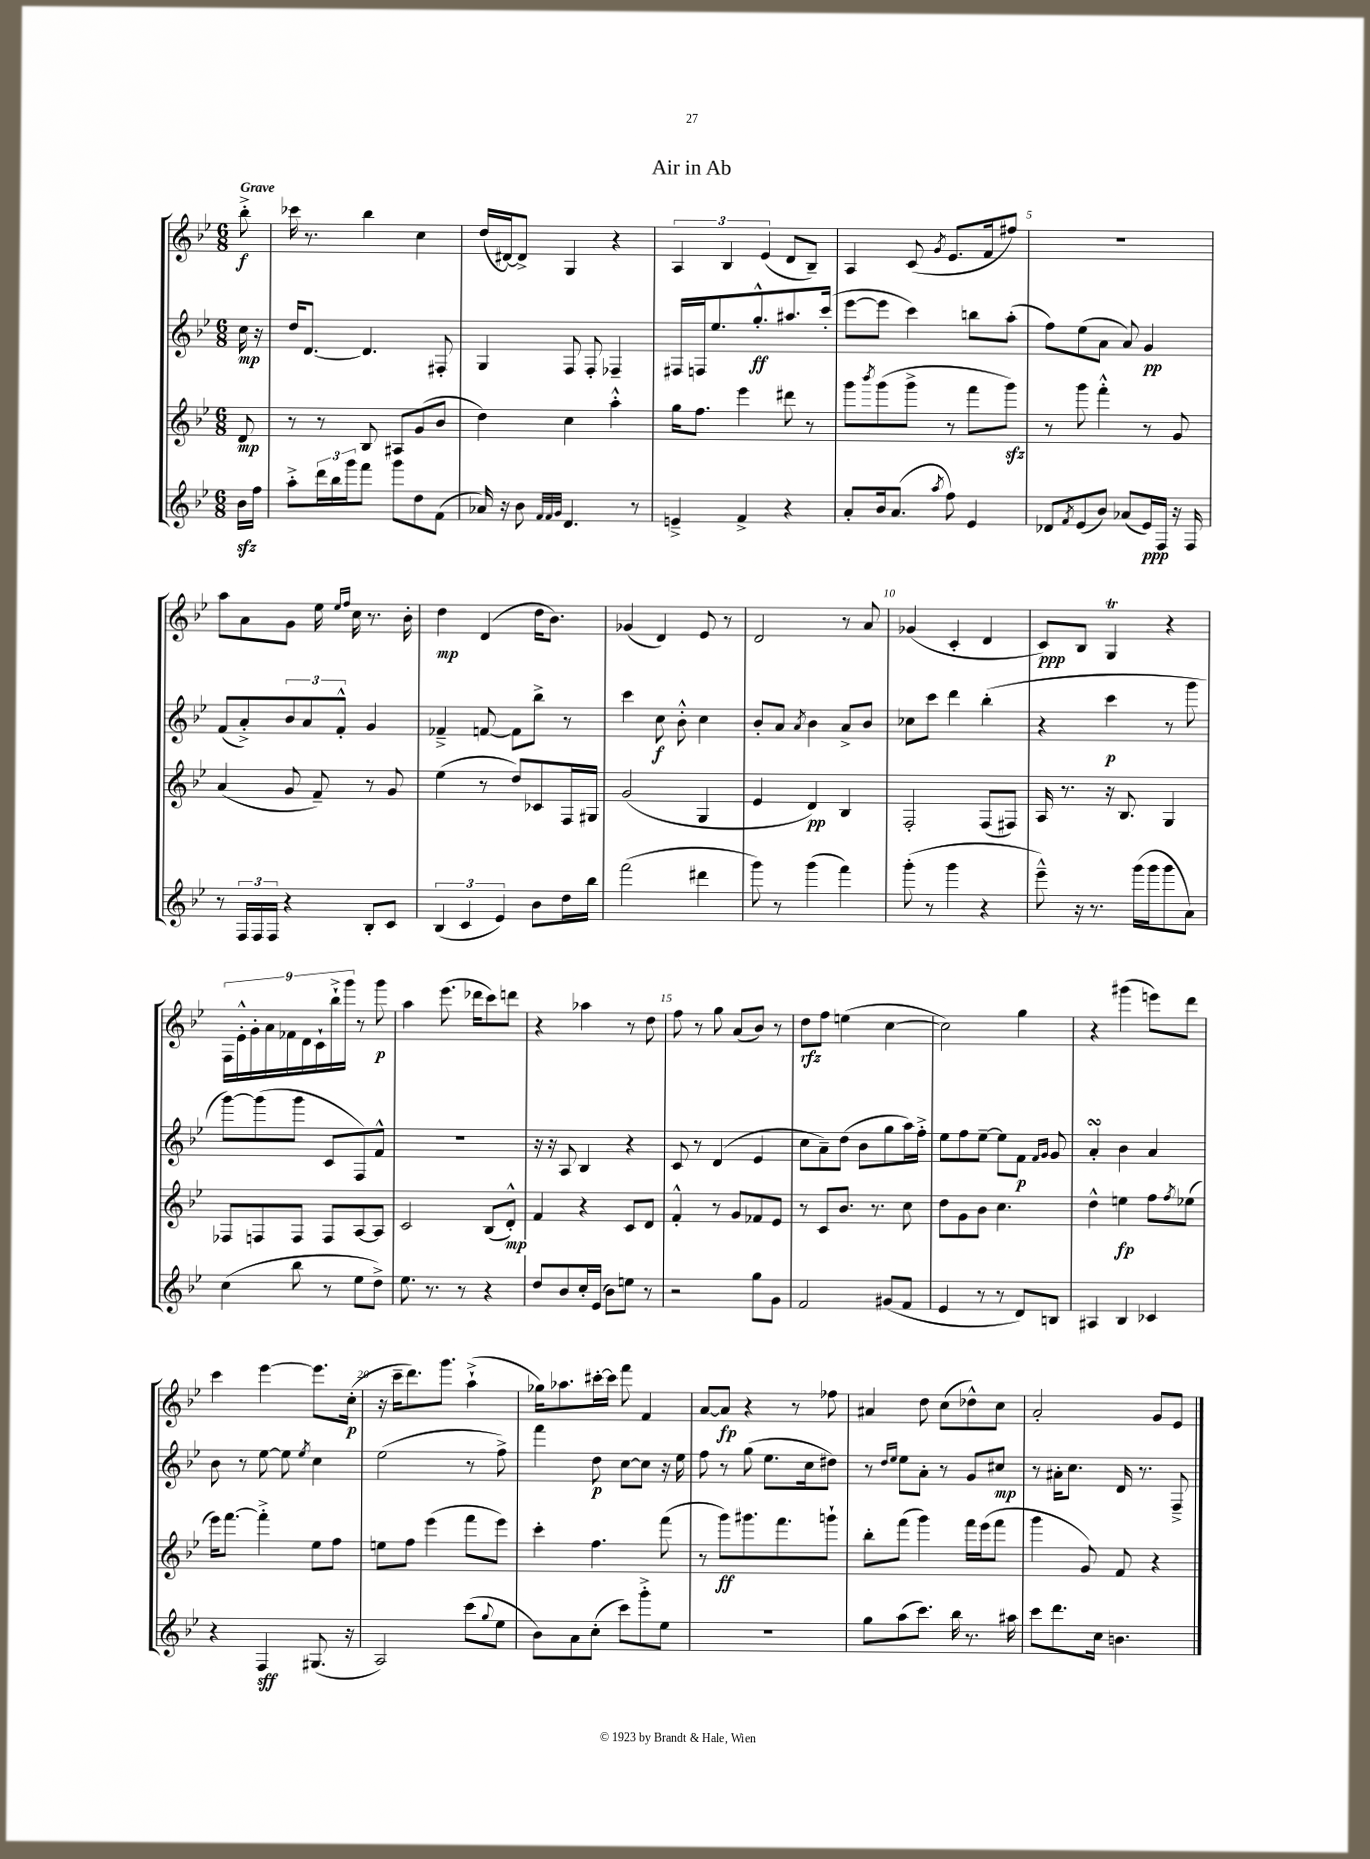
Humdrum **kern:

**kern	**kern	**kern	**kern
*staff4	*staff3	*staff2	*staff1
*clefG2	*clefG2	*clefG2	*clefG2
*k[b-e-]	*k[b-e-]	*k[b-e-]	*k[b-e-]
*M6/8	*M6/8	*M6/8	*M6/8
16b-	8d	16cc	8bb-'^
16ff	.	16r	.
=	=	=	=
8aa'^	8r	16dd	16ccc-
.	.	[8.d	8.r
24ddd	8r	.	.
24bb-	.	.	.
24ggg	.	.	.
8fff	8B-	4.d]	4bb-
8ggg	8A#	.	.
8dd	(8g	.	4cc
(8f	8b-	8F#'	.
=	=	=	=
16a-)	4dd)	4G	(16dd
16r	.	.	[16d#)
8b-	.	.	8d#^]
32qqf	.	.	.
32qqf	.	.	.
32qqg	.	.	.
4.d	4cc	8F	4G
.	.	8F'	.
.	4aa'^^	4F-~	4r
8r	.	.	.
=	=	=	=
4e~^	16gg	16F#	6A
.	8.ff	16F	.
.	.	8.ee-	.
.	.	.	6B-
4f^	4eee-	.	.
.	.	8.gg'^^	.
.	.	.	(6e-
4r	8ddd#	8.aa#	8d
.	8r	.	8B-~)
.	.	(16ccc'	.
=	=	=	=
8a'	8ggg	[8eee-	4A
.	8qbbb-	.	.
16b-	(8ggg	8eee-]	.
(8.a	.	.	.
.	8ggg^	4ccc)	(8c
8qaa	.	.	8qg
8ff)	8r	.	8.e-
4e-	8fff	8bb	.
.	.	.	16f
.	8ggg)	(8aa'	8ff#)
=	=	=	=
8d-	8r	8ff)	2.r
8qf	.	.	.
(8e-	8ggg	(8ee-	.
8b-)	4fff'^^	8a	.
(8a-	.	8a)	.
16e-)	8r	4g	.
16F	.	.	.
16r	8g	.	.
16F	.	.	.
=	=	=	=
8r	(4a	(8f	8aa
24F	.	8a'^)	8a
24F	.	.	.
24F	.	.	.
4r	8g	12b-	8g
.	.	12a	.
.	8f~)	.	16ee-
.	.	12f'^^	.
.	.	.	16qqee-
.	.	.	16qqff
.	.	.	16cc
8B-'	8r	4g	8.r
8c	8g	.	.
.	.	.	16b-'
=	=	=	=
(6B-	(4ee-	4f-~^	4dd
6c	.	.	.
.	8r	[8f	(4d
6e-)	.	.	.
.	8dd)	8f]	.
8b-	8c-	8bb-^	16dd
.	.	.	8.b-)
16dd	16F	8r	.
16bb-	16G#	.	.
=	=	=	=
(2fff	(2g	4ccc	(4g-
.	.	8cc	4d)
.	.	8b-'^^	.
4ddd#	4G	4cc	8e-
.	.	.	8r
=	=	=	=
8ggg)	4e-	8b-'	2d
8r	.	8a	.
.	.	8qa	.
(4ggg	4d)	4b-	.
4fff)	4B-	8a^	8r
.	.	8b-	8a
=	=	=	=
(8ggg'	2F'	8cc-	(4g-
8r	.	8ccc	.
4ggg	.	4ddd	4c'
4r	(8F	(4bb-'	4d
.	8F#)	.	.
=	=	=	=
8eee-~^^)	16A	4r	8c)
.	8.r	.	.
16r	.	.	8B-
8.r	.	.	.
.	16r	4ccc	4G
.	8.B-	.	.
(16ggg	.	.	.
16ggg	.	.	.
8ggg	4G	8r	4r
8a)	.	8ggg	.
=	=	=	=
(4cc	8F-	[8ggg)	18F
.	.	.	18e-'^^
.	.	.	18g'
.	8F	(8ggg]	.
.	.	.	18a
.	.	.	18f-
8bb-	8F	8ggg	.
.	.	.	18d
.	.	.	18c`
8r	8F	8c	.
.	.	.	18bb-`^
.	.	.	18ggg
8ee-	[8A	8F)	8r
8dd^)	8A]	8f^^	8ggg
=	=	=	=
8.ee-	2c	2.r	4aa
8.r	.	.	.
.	.	.	(8.eee-
8r	.	.	.
.	.	.	16ddd-
4r	(8B-	.	8ccc)
.	8d'^^)	.	8ddd
=	=	=	=
8dd	4f	16r	4r
.	.	16r	.
8b-	.	8A	.
16cc'	4r	4B-	4aa-
(16e-	.	.	.
8b-)	.	.	.
8ee	8c	4r	8r
8r	8d	.	8dd
=	=	=	=
2r	4f'^^	8c	8ff
.	.	8r	8r
.	8r	(4d	8gg
.	8g	.	(8a
8gg	8f-	4e-	8b-)
8g	8e-	.	8r
=	=	=	=
2f	8r	8cc	8dd
.	8c	8a~)	8ff
.	8.b-	(8dd	(4ee
.	.	8b-	.
.	8.r	.	.
(8g#	.	8gg	[4cc
8f	8cc	16aa)	.
.	.	16ff'^	.
=	=	=	=
4e-	8dd	8ee-	2cc])
.	8g	8ff	.
8r	8b-	[8ee-~	.
8r	4.cc	8ee-]	.
8d)	.	8f	4gg
.	.	16qqf	.
.	.	16qqg	.
8B	.	8g	.
=	=	=	=
4A#	4dd^^	4a'	4r
4B-	4ee	4b-	(4ggg#
4c-	8ff	4a	8eee)
.	8qff	.	.
.	(8ee-	.	8ddd
=	=	=	=
4r	16eee-)	8b-	4ccc
.	[8.fff	.	.
.	.	8r	.
4F	4fff'^]	[8ee-	[4eee-
.	.	8ee-]	.
.	.	8qee-	.
(8.G#	8ee-	4cc	8.eee-]
.	8ff	.	.
16r	.	.	(16cc'
=	=	=	=
2A)	8ee	(2ee-	16r
.	.	.	16ccc~
.	8ff	.	8.ddd)
.	(4eee-	.	.
.	.	.	8.ggg
(8ccc	8fff	8r	(4aa`^
8qqgg	.	.	.
8ee-	8eee-)	8ff^)	.
=	=	=	=
8b-)	4ccc'	4fff	16gg-)
.	.	.	8.aa-
8a	.	.	.
(8cc'	4.ff	8dd	[16ccc#'
.	.	.	16ccc#]
8ccc)	.	[8cc	8fff
8ggg'^	.	8cc]	4f
8ee-	(8fff	16r	.
.	.	16ee-	.
=	=	=	=
2.r	8r	8ff	[8a
.	8ggg)	8r	8a]
.	8.ggg#	(8gg	4r
.	.	8.ee-	.
.	8.fff	.	.
.	.	.	8r
.	.	16cc	.
.	8ggg`	8dd#)	8ff-
=	=	=	=
8gg	8bb-'	8r	4a#
.	.	16qqdd	.
.	.	16qqee-	.
(8aa	(8fff	8ee-	.
8.ccc)	4ggg)	8a'	8dd
.	.	8r	(8cc
16bb-	.	.	.
8.r	16fff	8g	8dd-^^)
.	(16eee-	.	.
.	8fff	8cc#	8cc
16aa#	.	.	.
=	=	=	=
8ccc	4ggg	8r	2a'
8.ddd	.	16a#'	.
.	.	8.cc	.
.	8g)	.	.
16cc	.	.	.
4.b	8f	16d	.
.	.	8.r	.
.	4r	.	8g
.	.	8F~^	8e-
==	==	==	==
*-	*-	*-	*-
